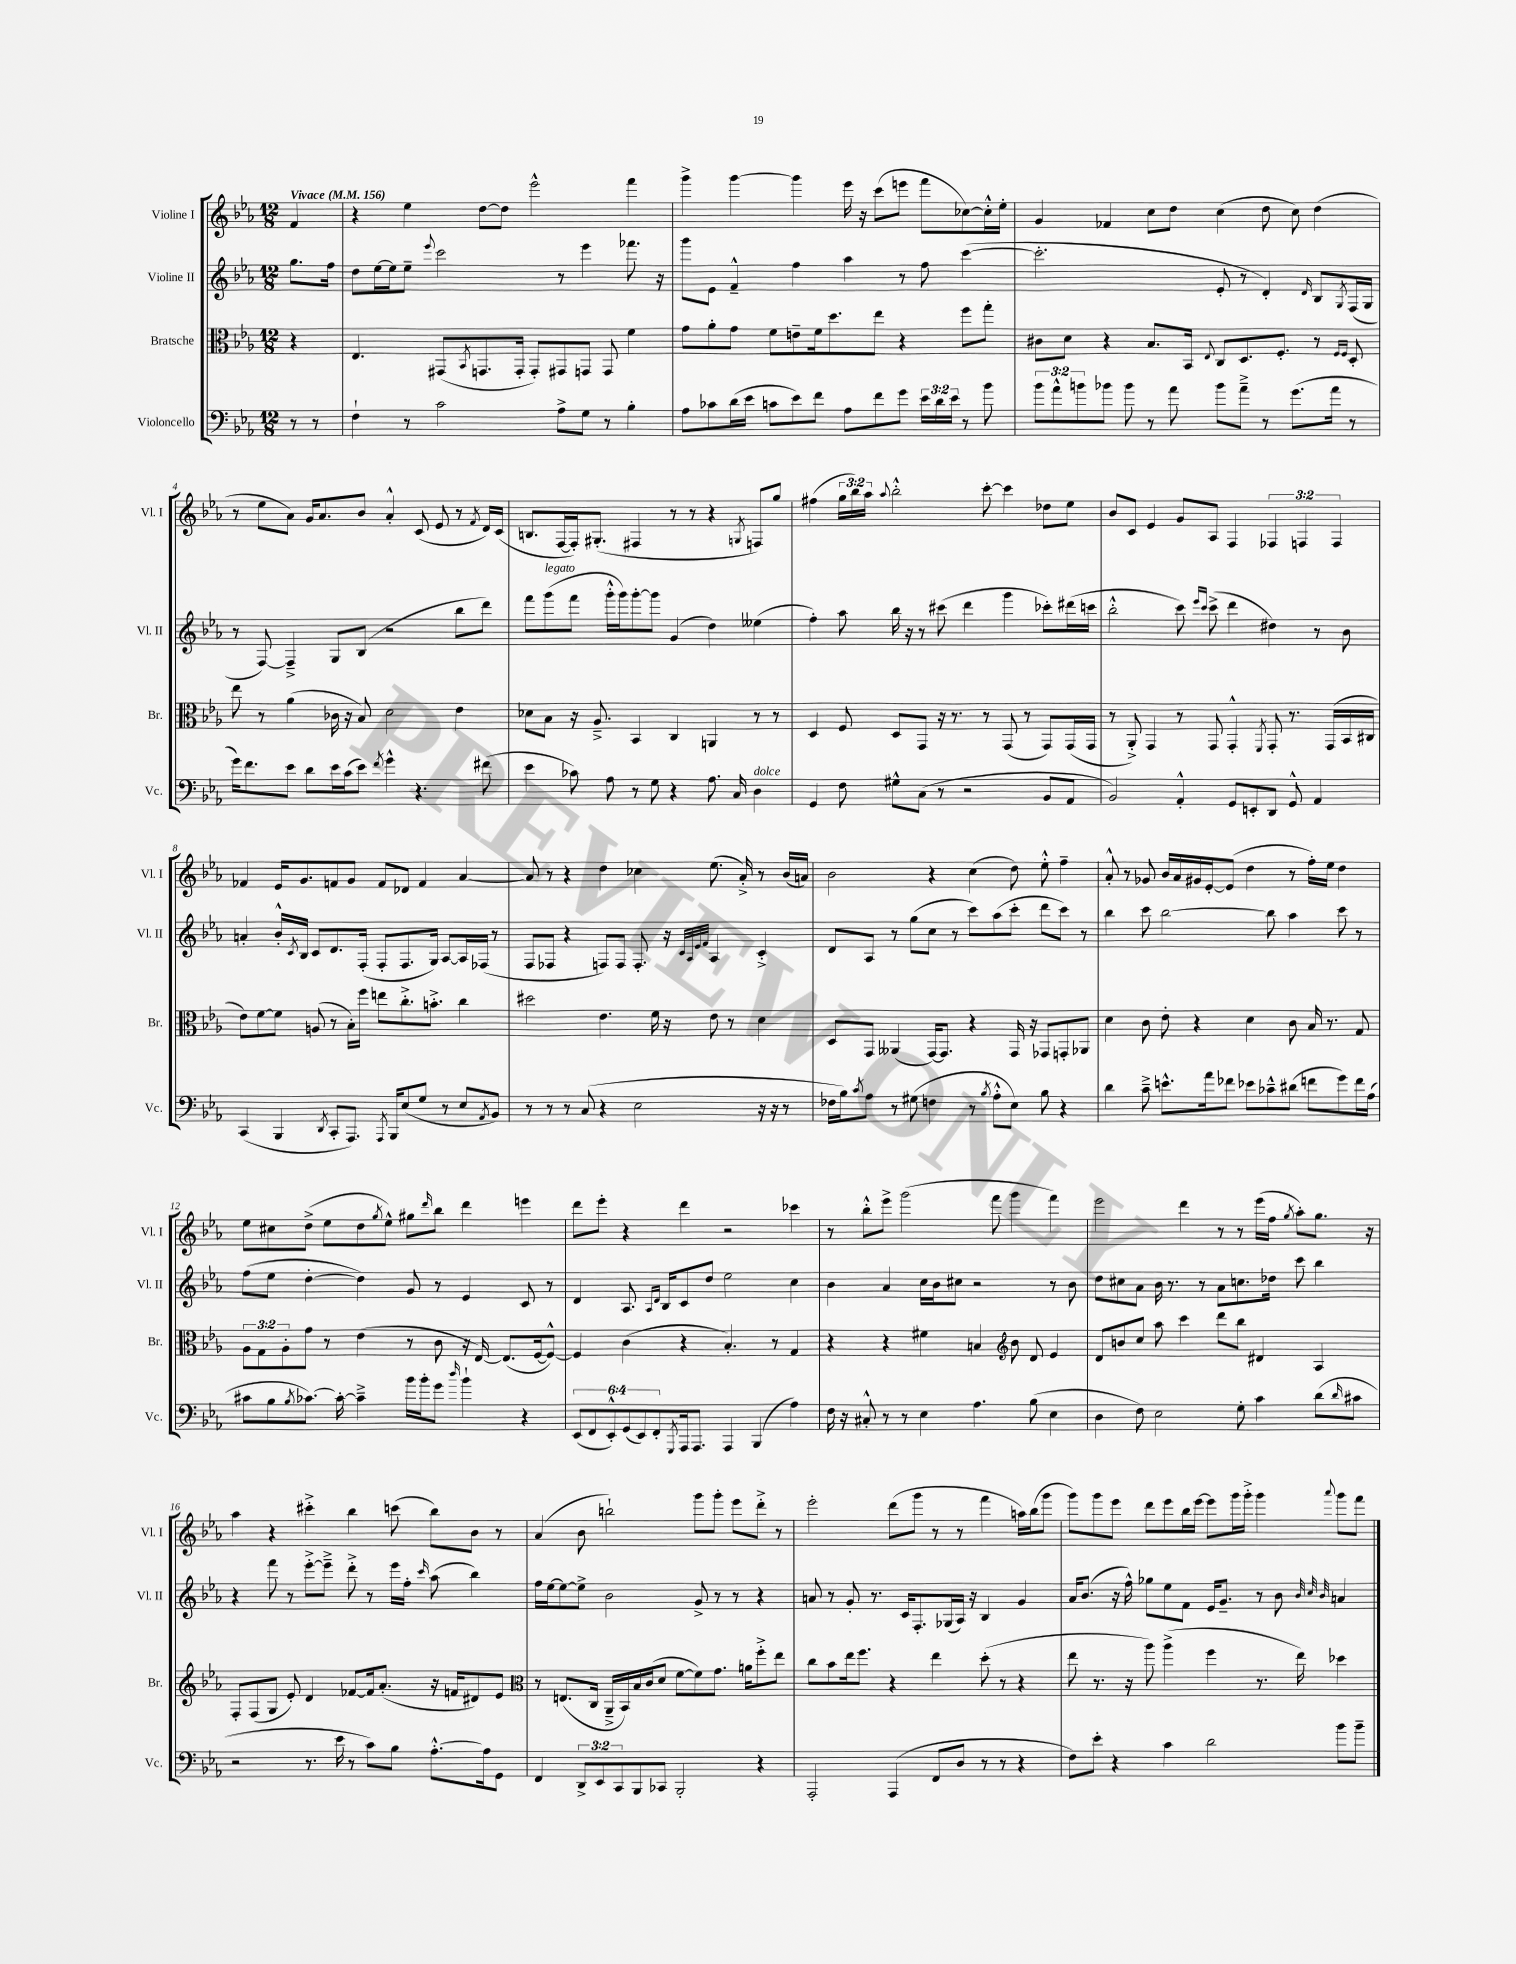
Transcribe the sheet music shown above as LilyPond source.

<<
\new StaffGroup <<
\new Staff = "s0" \with { instrumentName = "Violine I" shortInstrumentName = "Vl. I" } {
    \clef treble \key ees \major \numericTimeSignature \time 12/8 \override Staff.TupletNumber.text = #tuplet-number::calc-fraction-text \partial 4 \tempo "Vivace" 4 = 156
    f'4 |
    r4 ees''4 d''8~ d''8 ees'''2-^ f'''4 |
    g'''4-> g'''4~ g'''4 ees'''16 r16 c'''8( e'''8 f'''8 ces''8~) ces''16-.-^ ees''16-. |
    g'4 fes'4 c''8 d''8 c''4( d''8 c''8) d''4( |
    r8 ees''8 aes'8) g'16 aes'8. bes'8 aes'4-.-^ c'8( ees'8 r8 \acciaccatura { f'8 } d'16) c'16( |
    b8. f16~ f16-.) gis8.-.( fis4 r8 r8 r4 \acciaccatura { g8 } f8) g''8 |
    fis''4( \tuplet 3/2 { g''16 bes''16) aes''16 } \appoggiatura { aes''8 } bes''2-.-^ c'''8~-. c'''4 des''8 ees''8 |
    bes'8 c'8 ees'4 g'8 aes8 f4 \tuplet 3/2 { fes4 f4 f4 } |
    fes'4 ees'16 g'8. f'8 g'8 f'8 des'8 f'4 aes'4~ |
    aes'8 r8 r4 d''4 ces''4 ees''8.( aes'16-.->) r8 bes'16( a'16) |
    bes'2 r4 c''4( d''8) ees''8-.-^ f''4-- |
    aes'8-.-^ r8 ges'8 bes'16 aes'16 gis'16 ees'16~-. ees'8( d''4 r8 f''16-.) ees''16 d''4 |
    ees''8 cis''8 d''8->( ees''8 d''8 \acciaccatura { g''8 } ees''8-^) gis''8 \grace { d'''16 } bes''8 d'''4 e'''4 |
    d'''8 ees'''8-. r4 d'''4 r2 ces'''4 |
    r8 bes''8-.-^ ees'''8-> g'''2( f'''8 g'''4 f'''4) |
    ees'''2 d'''4 r8 r8 ees'''16( f''16 \acciaccatura { g''8 } aes''8-.) g''8. r16 |
    aes''4 r4 cis'''4-.-> bes''4 c'''8( bes''8) bes'8 r8 |
    aes'4( bes'8 b''2-!) g'''8 g'''8-. ees'''8 d'''8-.-> r8 |
    ees'''2-. d'''8( g'''8 r8 r8 f'''4 a''16) bes''16( g'''8 |
    g'''8) g'''8 ees'''8 d'''8 ees'''8 bes''16 ees'''16~ ees'''8 g'''16 g'''16-.-> g'''4 \appoggiatura { aes'''8 } g'''8 f'''8 \bar "|." |
}
\new Staff = "s1" \with { instrumentName = "Violine II" shortInstrumentName = "Vl. II" } {
    \clef treble \key ees \major \numericTimeSignature \time 12/8 \partial 4
    g''8. f''16 |
    d''8 ees''16~ ees''16 ees''8-- \appoggiatura { ees'''8 } c'''2 r8 ees'''4 fes'''8. r16 |
    g'''8 ees'8 f'4---^ f''4 aes''4 r8 f''8 c'''4~( |
    c'''2.-. ees'8-. r8 d'4-.) \grace { d'16 } bes8 \acciaccatura { g8 } f16( g16 |
    r8 f8~) f4---> g8 bes8( r2 bes''8 d'''8) |
    f'''8 g'''8^\markup { \italic "legato" }( f'''8 g'''16-.-^ g'''16) g'''8~-. g'''8 g'4( d''4) eeses''4( |
    f''4-.) aes''8 bes''16 r16 r8 cis'''8( d'''4 g'''4 ces'''8-.) dis'''16( c'''16 |
    bes''2-.-^ c'''8) \grace { ees'''16 c'''16 } c'''8->( d'''4 dis''4) r8 bes'8 |
    a'4-. bes'16-.-^ \acciaccatura { c'8 } bes16 c'8 d'8. f16-.( f8-. f8. g16) aes8~ aes16 fes16( r8 |
    f8 fes8 r4 f8) f8 f8.-. r16 \grace { c'32 aes32 ees'32 f'32 } aes4 c'4-.-> |
    d'8 aes8 r8 g''8( c''8 r8 c'''8) aes''8( c'''8-. d'''8 c'''8) r8 |
    bes''4 c'''8 bes''2~ bes''8 aes''4 c'''8 r8 |
    f''8( ees''8 d''4~-. d''4) g'8 r8 ees'4 c'8 r8 |
    d'4 aes8. \grace { aes16 d'16 } bes16 c'8 d''8 ees''2 c''4 |
    bes'4 aes'4 c''16 bes'16 cis''8 r2 r8 bes'8 |
    d''8 cis''8 aes'8 bes'16 r8. r8 aes'8 c''8. des''16 c'''8 bes''4 |
    r4 f'''8 r8 ees'''8~-.-> ees'''8---> d'''8-.-> r8 ees'''16 f''16-. \grace { c'''16 } aes''8( bes''4) |
    f''16 ees''16~ ees''8~ ees''8-> bes'2 g'8-> r8 r8 r4 |
    a'8 r8 g'8-. r8. c'16 f8.-. ges16( aes16) r16 bes4 g'4 |
    aes'16 bes'8.( r16 f''16-^) ges''8 ees''8 f'8 ees'16 g'8.-- r8 bes'8 \grace { bes'32 c''32 bes'32 } a'4 \bar "|." |
}
\new Staff = "s2" \with { instrumentName = "Bratsche" shortInstrumentName = "Br." } {
    \clef alto \key ees \major \numericTimeSignature \time 12/8 \override Staff.TupletNumber.text = #tuplet-number::calc-fraction-text \partial 4
    r4 |
    ees4. gis,8( \acciaccatura { bes,8 } g,8. g,16-. g,8-.) gis,8 g,8 g,8 f'4 |
    g'8 aes'8-. g'8 f'8 e'8-- f'16 d''8. ees''8 r4 f''8 g''8-. |
    cis'8 d'8 r4 bes8. bes,16 \appoggiatura { ees8 } c8 d8. f8.-. r8 \grace { f16 f16 } d8-. |
    ees''8 r8 aes'4( ces'16 r16 bes8) d'2 ees'4 |
    des'8 bes8 r16 aes8.---> bes,4 c4 a,4 r8 r8 |
    d4 f8 d8 g,8 r16 r8. r8 g,8( r8 g,8) g,16( g,16 |
    r8 aes,8-.->) g,4 r8 g,8 g,4-.-^ \acciaccatura { f,8 } g,8-. r8. g,16( bes,16 cis16 |
    ees'8) f'8~ f'8 a8( r8 bes16-.) f''16 e''8 c''8.-.-> b'8.-.-> c''4 |
    dis''2 ees'4. f'16 r16 ees'8 r8 d'4 |
    d8 g,8 aeses,4( g,16~) g,8. r4 g,16 r16 ges,8 g,8-. aes,8 |
    d'4 c'8 ees'8-. r4 d'4 c'8 bes16 r8. g8 |
    \tuplet 3/2 { aes8 g8 aes8-. } g'8 r8 ees'4( r8 c'8 r16 ees16~) ees8.( f16~ f8~-^) |
    f4 c'4( r4 bes4.-.) r8 g4 |
    r4 r4 fis'4 b4 \clef treble bes'8 d'8 ees'4 |
    d'8 b'8 c''8 aes''8 c'''4 d'''8 bes''8 dis'4 aes4 |
    f8-. f8( g8 ees'8-.) d'4 fes'8~ fes'16 aes'8.-.( r16 f'16 dis'8) ees'8 |
    \clef alto r8 e8.( c16 aes,16---> bes,16) bes16 c'16( d'8 f'8~ f'8) g'8. a'16 f''8-.-> ees''8 |
    c''8 bes'8 ees''16 f''8. r4 ees''4 d''8-.( r8 r4 |
    ees''8 r8. r16 aes''8) aes''4->( f''4 r8. ees''16) des''4 \bar "|." |
}
\new Staff = "s3" \with { instrumentName = "Violoncello" shortInstrumentName = "Vc." } {
    \clef bass \key ees \major \numericTimeSignature \time 12/8 \override Staff.TupletNumber.text = #tuplet-number::calc-fraction-text \partial 4
    r8 r8 |
    f4-! r8 c'2 aes8-> g8 r8 bes4-. |
    aes8 ces'8 d'16( ees'16 c'8 ees'8) f'8 aes8 f'8 g'8 \tuplet 3/2 { ees'16 d'16 ees'16 } r8 bes'8 |
    \tuplet 3/2 { bes'8 aes'8-^ b'8 } bes'8 bes'8 r8 aes'8 bes'8 aes'8---> r8 g'8.( aes'16 r8 |
    g'16) f'8. ees'8 d'8 ees'16 c'16( ees'8) \acciaccatura { f'8 } g'4-^ r4. fis'8( |
    ees'4 ces'8) aes8 r8 g8 r4 aes8. c16 d4^\markup { \italic "dolce" } |
    g,4 f8 gis8-^ c8( r8 r2 bes,8 aes,8 |
    bes,2) aes,4-.-^ g,8 e,8-. d,8 g,8-^ aes,4 |
    c,4( bes,,4 \acciaccatura { d,8 } c,8-. aes,,8.) \acciaccatura { aes,,8 } bes,,16 ees8( g8 r8 ees8 \acciaccatura { aes,8 } bes,8) |
    r8 r8 r8 c8( r4 ees2 r16 r16 r8 |
    fes16 bes16) \acciaccatura { c'8 } aes8 r8 gis8( f4 r8 \acciaccatura { bes8 } aes8-.-^ ees8) bes8 r4 |
    d'4 c'8---> e'8.-^ aes'16 fes'8 ees'8 ces'8---^ dis'8( f'8 g'8) f'16 aes16( |
    cis'8 bes8 \acciaccatura { bes8 } ces'8.~) ces'16~-. ces'4---> bes'16 bes'16-. g'8 \grace { d''16 } bes'4-! r4 |
    \tuplet 6/4 { ees,8( f,8 ees,8-.-^) g,8( ees,8) f,8-. } \acciaccatura { g,,8 } aes,,16 aes,,8. aes,,4 bes,,4( aes4) |
    f16 r16 cis8-.-^ r8 r8 ees4 aes4. bes8( ees4 |
    d4 f8) ees2 g8-. c'4 d'8( \grace { d'16 } cis'8 |
    r2 r8. ees'16 r8 c'8) bes8 aes8.~-.-^ aes16 g,8 |
    f,4 \tuplet 3/2 { d,8-> ees,8 c,8 } bes,,8 ces,8 bes,,2-. r4 |
    aes,,2-. aes,,4( f,8 d8 r8 r8 r4 |
    f8) ees'8-. r4 c'4 d'2 bes'8 bes'8-- \bar "|." |
}
>>
>>
